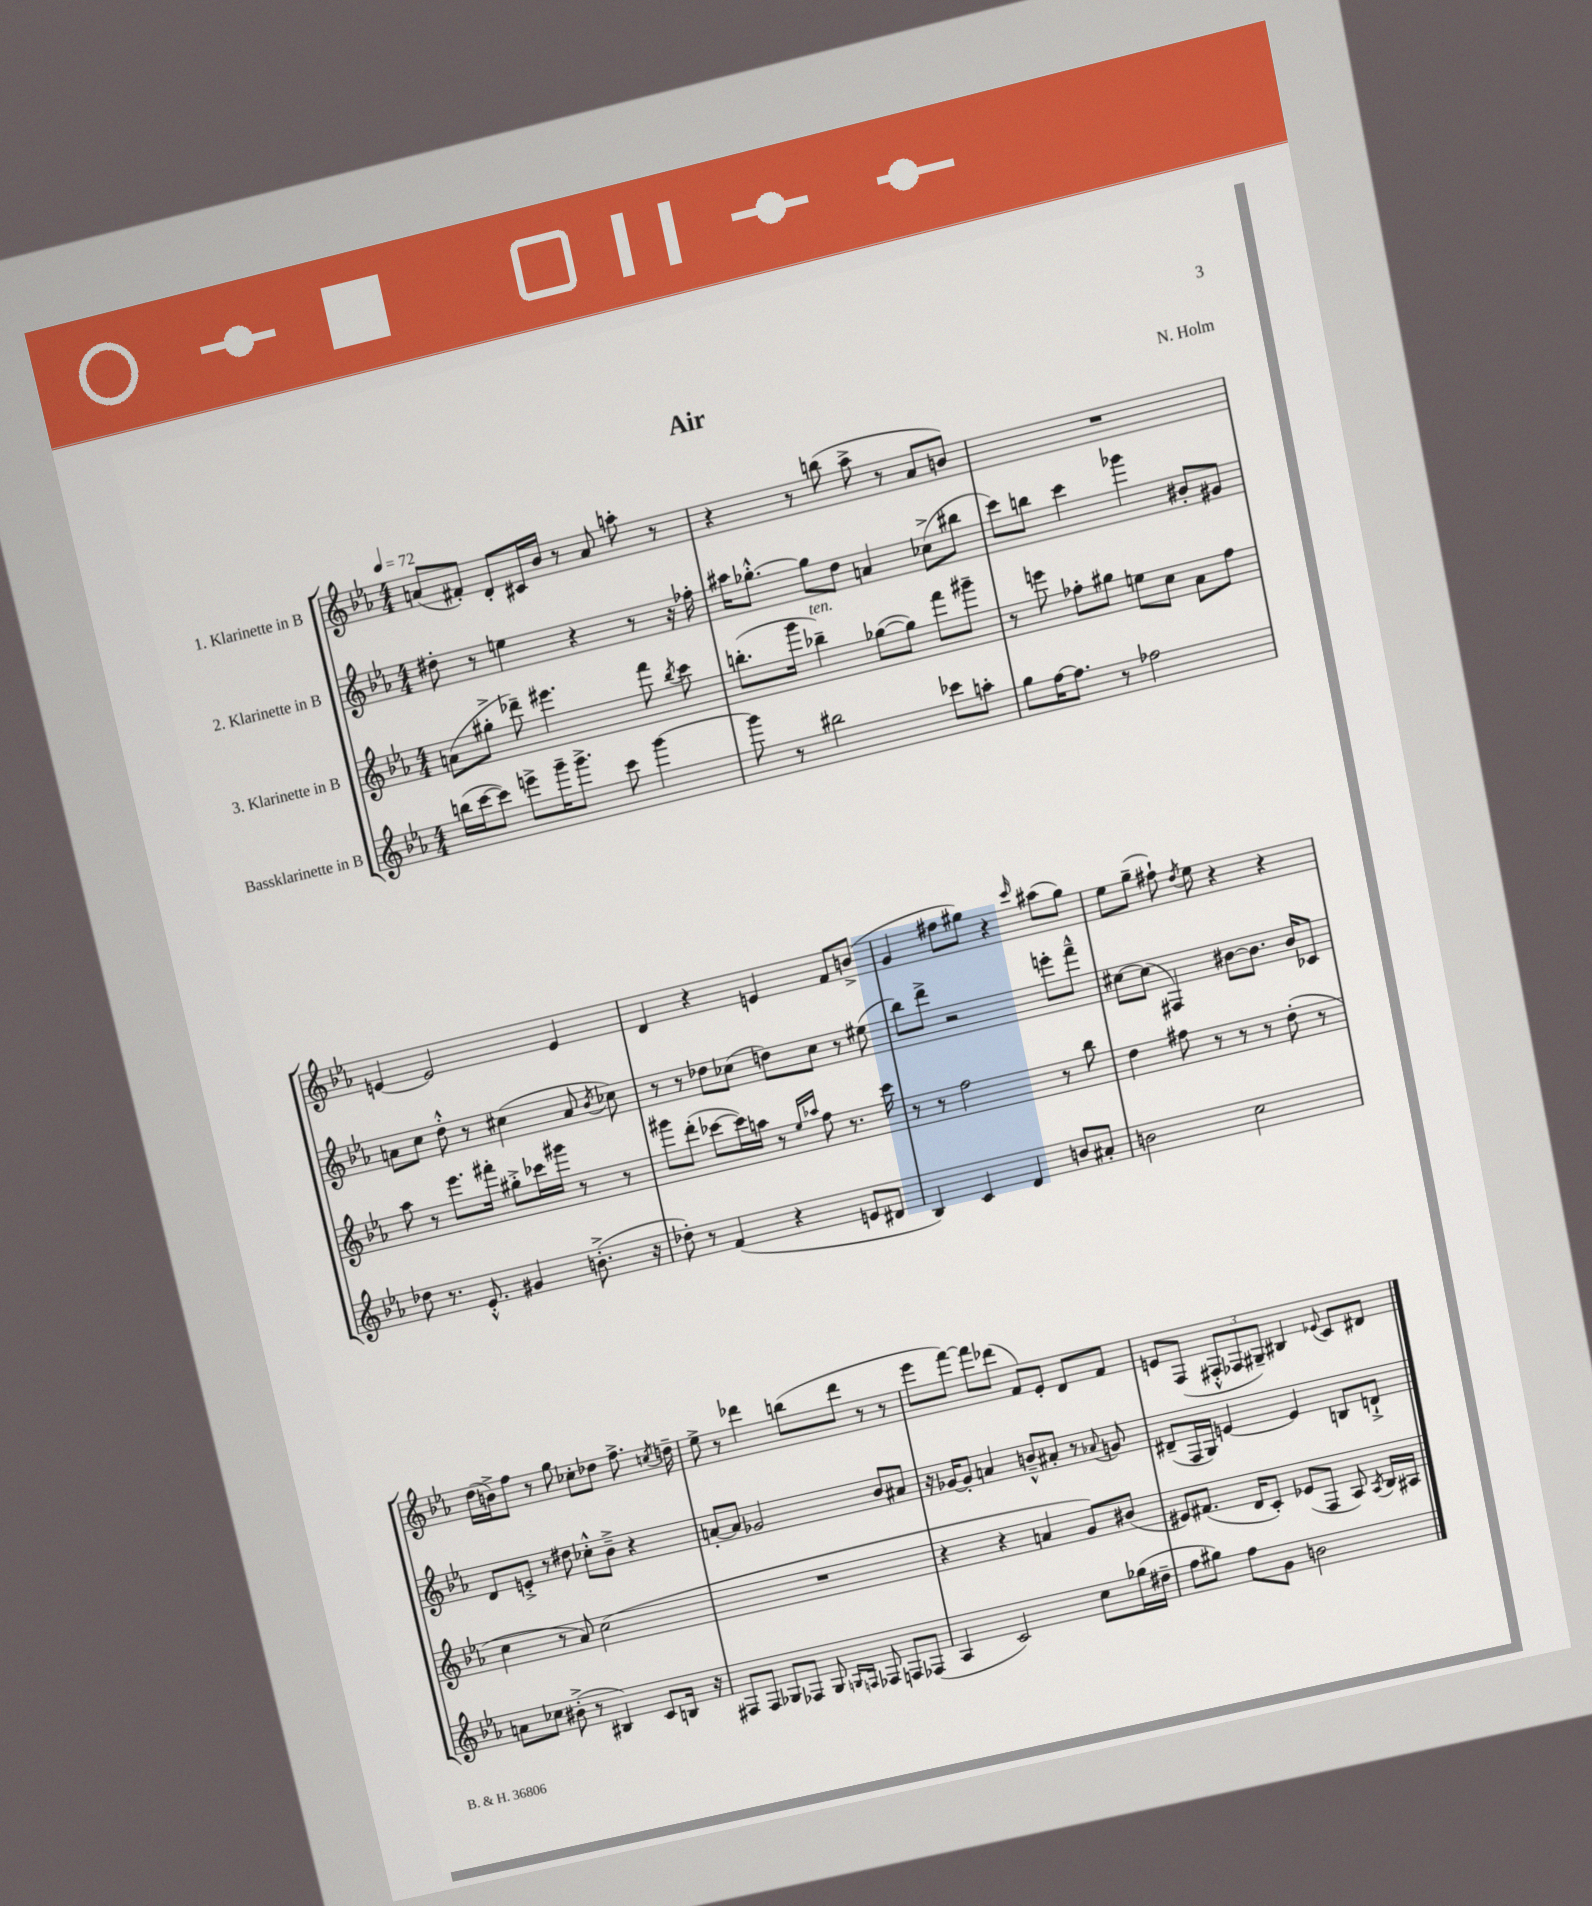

**kern	**kern	**kern	**kern
*part4	*part3	*part2	*part1
*staff4	*staff3	*staff2	*staff1
*I"Bassklarinette in B	*I"3. Klarinette in B	*I"2. Klarinette in B	*I"1. Klarinette in B
*clefG2	*clefG2	*clefG2	*clefG2
*k[b-e-a-]	*k[b-e-a-]	*k[b-e-a-]	*k[b-e-a-]
*M4/4	*M4/4	*M4/4	*M4/4
*MM72	*MM72	*MM72	*MM72
=1	=1	=1	=1
(16bbn\LL	(8an\L	8dd#X'\	(8an/L
[16ccc\J	.	.	.
8ccc\J])	8gg#X'^\J	8r	8f#X'/J)
8eeen^\L	8ddd-X~\)	4een\	8d'/L
16ggg~\K	4.eee#X\	.	16c#X/L
8.ggg^\J	.	.	16b-/JJ
.	.	4r	8r
8ccc\	.	.	8a/
[4ggg\	8fff\	8r	8aan'\
.	8qbb-/	.	.
.	8ccc\	16r	8r
.	.	16ff-X'\	.
=2	=2	=2	=2
8ggg\]	(8.bbn'\L	16aa#X\KL	4r
.	.	[8.gg-X'^^\J	.
8r	.	.	.
.	16ggg\Jk	.	.
!	!LO:TX:a:i:t=ten.	!	!
2bb#X\	4bb-X~\)	8gg-\L]	8r
.	.	8dd\J	(8bbn\
.	([8gg-X\L	4an/	8aa-^\
.	8gg-\J])	.	8r
8ccc-X\L	8fff\L	(8cc-X^\L	8a-/L
8aan'\J	8ggg#X~\J	8bb#X\J	8bn/J)
=3	=3	=3	=3
8gg\L	8r	8ccc\L)	1r
[16ff\K	8eeen\	8bbn\J	.
8.ff\J]	.	.	.
.	8ff-X'\L	4ccc\	.
8r	8gg#X\J	.	.
2ff-X\	8een\L	4ggg-X\	.
.	8cc\J	.	.
.	8a-\L	8b#X'/L	.
.	8ff-\J	8g#X/J	.
!!LO:LB:g=z
=4	=4	=4	=4
8dd-X\	8aa-\	8an\L	[4en/
8.r	8r	8cc\J	.
.	8.eee-\L	8dd'^^\	2e/]
8.e-'^^/	.	.	.
.	.	8r	.
.	16fff#X'\Jk	.	.
4g#X/	8gg#X'^\L	(4cc#X\	.
.	16ccc-X\L	.	.
.	16ggg#X\JJ	.	.
(8.bn'^\	8r	8a/	4e/
.	.	8qb-/	.
.	8r	8cc-X\)	.
16r	.	.	.
=5	=5	=5	=5
8dd-X'\)	8ggg#X\L	8r	4d/
8r	(8ddd'\J	8r	.
(4f/	[8ccc-X\L	8dd-X\L	4r
.	16ccc-\L])	(8cc-X\J	.
.	16aan\JJ	.	.
4r	8r	8ddn\L)	4en/
.	16qqee-/LL	.	.
.	16qqaa-X/JJ	.	.
.	8ff\	8cc-\J	.
8en/L	8.r	8r	8f/L
8d#X/J	.	(8ee#X\	(8bn^/J
.	16ccc-\	.	.
=6	=6	=6	=6
4B-/)	8r	8bb-\L)	4g/
.	8r	8ddd^\J	.
4c/	2ff\	2r	8ff#X\L
.	.	.	8gg#X\J)
4d/	.	.	4r
.	.	.	16qqccc/
8bn/L	8r	8eeen'\L	(8aa#X\L
8a#X'/J	8bb-\	8fff~^^\J	8gg#\J)
=7	=7	=7	=7
2bn\	4dd\	[8cc#X\L	8ee-\L
.	.	(8cc#\J]	(8gg~\J
.	8ff#X\	4F#X/)	8ff#X`\)
.	.	.	8qdd/
.	8r	.	8ee-\
2cc\	8r	[8b#X\L	4r
.	8r	8.b#\J]	.
.	(8dd'\	.	4r
.	.	16b#/KL	.
.	8r	8c-X/J	.
!!LO:LB:g=z
=8	=8	=8	=8
8an\L	4cc\	8d/L	(16dd\LL
.	.	.	16bn^\J)
8cc-X\J	.	8en'^/J	8ff\J
(8b#X'^\	8r	8r	8r
8r	8a-/)	8dd#X\	8gg\
4B#X/)	(2cc\	8cc-X'^^\L	8cc-X'\L
.	.	8b-~^\J	8dd-X\J
8c/L	.	4r	8.ff^\
16Bn/Jk	.	.	.
.	.	.	8qccn/
16r	.	.	16ddn~\
=9	=9	=9	=9
8F#X/L	1r	[8an'/L	8ee-^\
8F#/J	.	8a/J]	8r
8G-X/L	.	2g-X/	4ddd-X\
8F-X/J	.	.	.
8G-/	.	.	(8bbn\L
16qqGn/LL	.	.	.
16qqFn/JJ	.	.	.
8F-X/	.	.	8ddd-\J
8Fn/L	.	8b-/L	8r
(8F-X/J	.	8a#X/J	8r
=10	=10	=10	=10
4A-/	4r	16r	8eee-\L
.	.	[16g-X/KL	.
.	.	8g-'/J]	[8fff\J)
2c/)	4r	4an/	8fff\L]
.	.	.	(8ddd-X\J
.	4an/	8bn~^^/L	8f/L)
.	.	8a#X'/J	8e-'/J
8cc\L	8g/L)	8r	8d/L
.	.	8qqa-X/	.
(16gg-X\L	(8b#X/J	8gn/	8f/J
16dd#X~\JJ	.	.	.
=11	=11	=11	=11
8ff\L	8e#X/L)	(8d#X~/L	8en/L
8gg#X\J)	(8.f#X/J	16F/L	(8F/J
.	.	16G/JJ)	.
8ff\L	.	[4en/	12F#X'^^/L
.	16d/KL	.	.
.	.	.	12F-X/
8g\J	8c'/J)	.	.
.	.	.	12G#X~/J)
2bn\	(8e-X/L	4e/]	4B#X/
.	8F/J	.	.
.	.	.	8qqe-X/
.	8A-/)	8Bn/L	8c/L
.	8qA-/	.	.
.	16B-/LL	8dn`^/J	8d#X/J
.	16A#X/JJ	.	.
==	==	==	==
*-	*-	*-	*-
